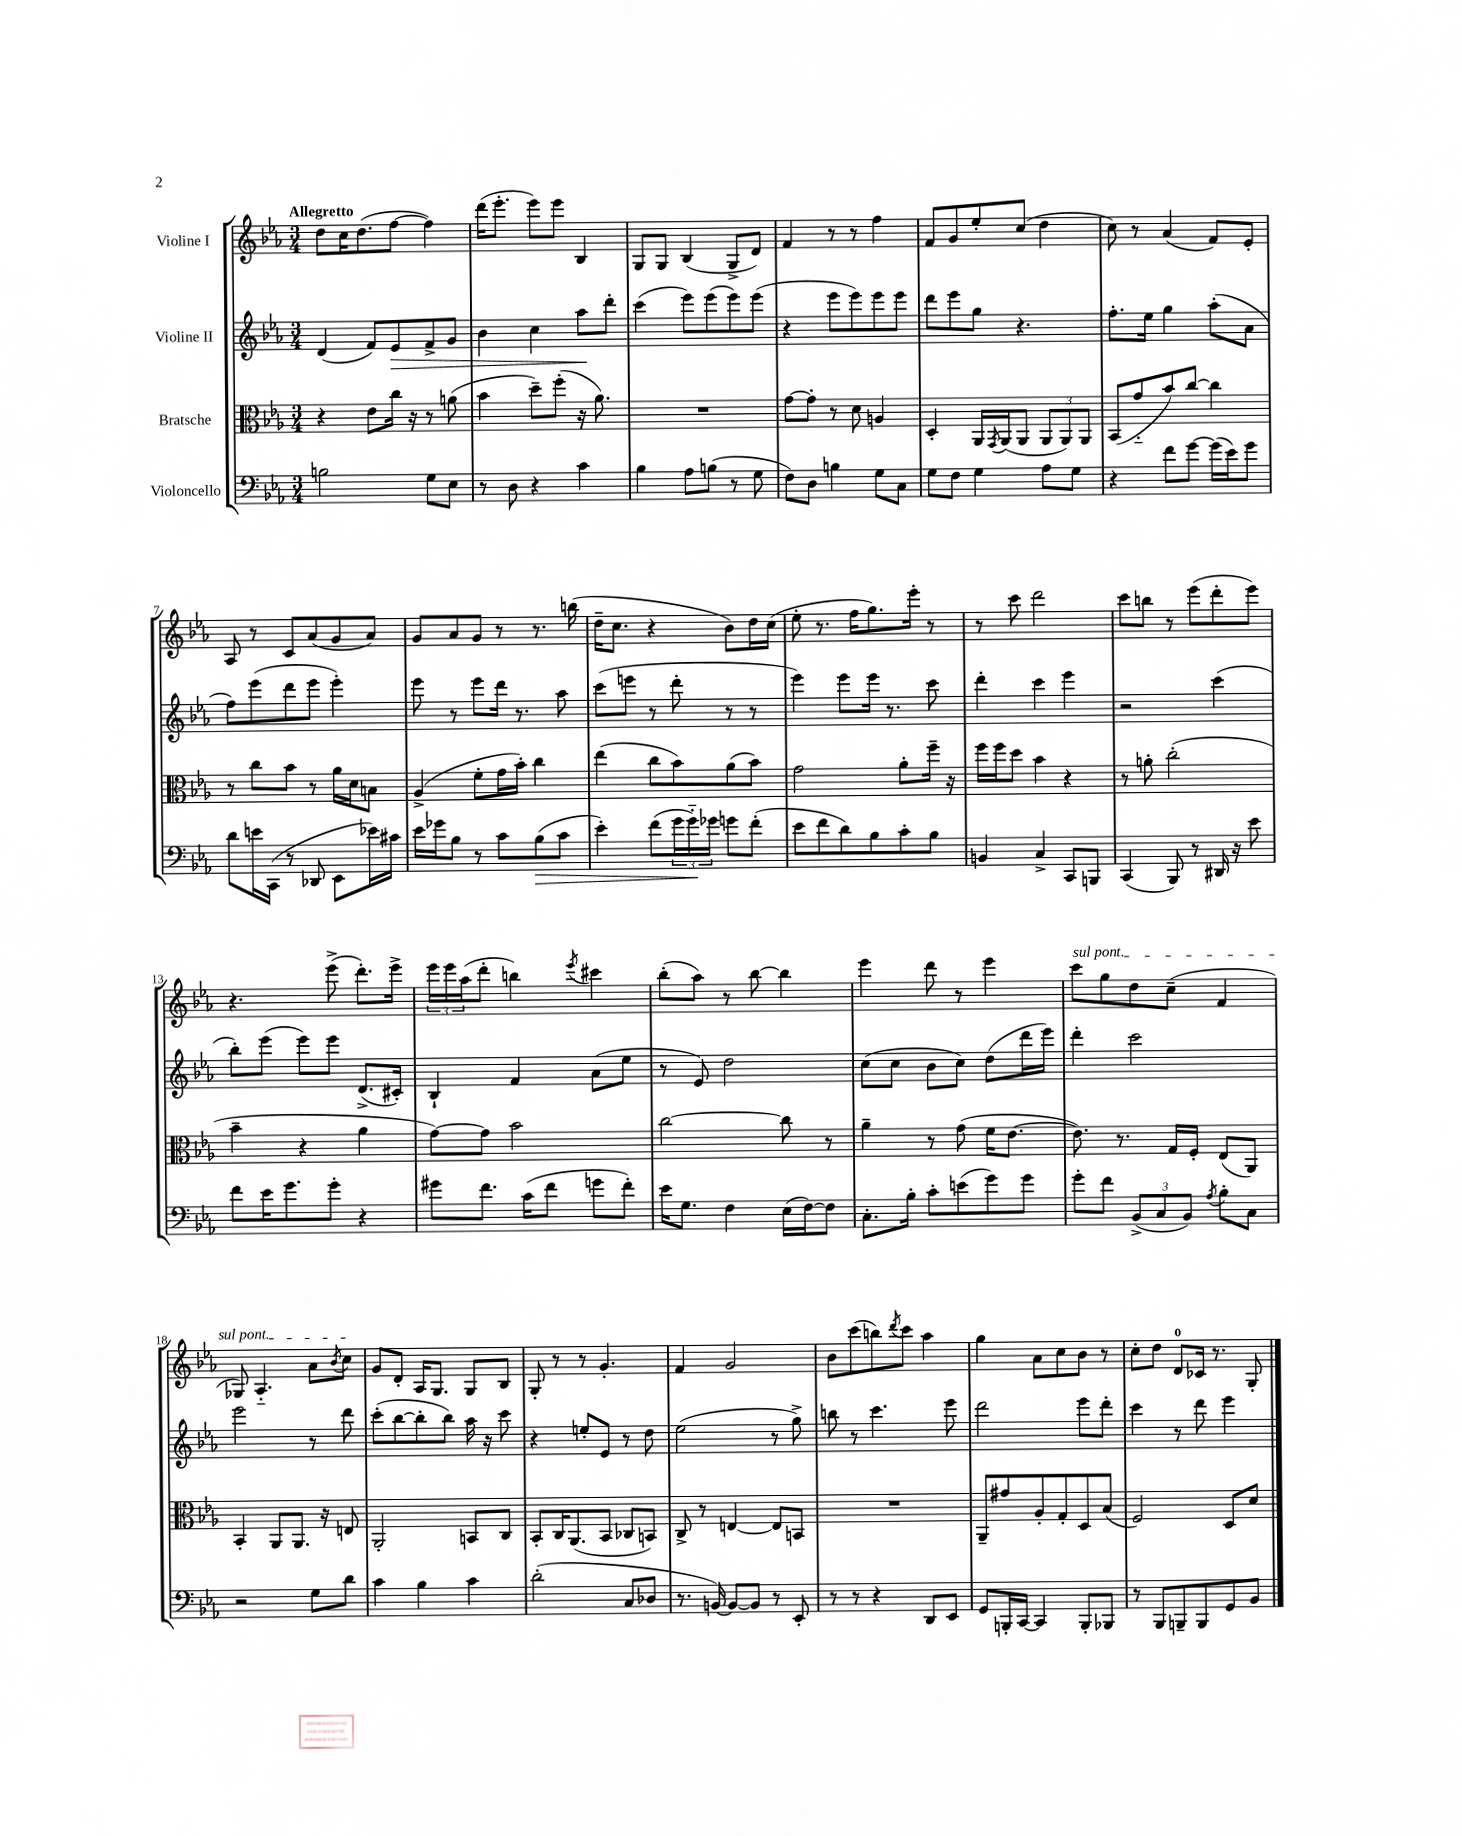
<<
\new StaffGroup <<
\new Staff = "s0" \with { instrumentName = "Violine I" } {
    \clef treble \key ees \major \numericTimeSignature \time 3/4 \tempo "Allegretto"
    d''8 c''16 d''8.( f''8~ f''4) |
    d'''16( ees'''8.-. ees'''8) ees'''8 bes4 |
    g8 g8 bes4( g8-> d'8) |
    f'4 r8 r8 f''4 |
    f'8 g'8 ees''8-. c''8( d''4 |
    c''8) r8 aes'4( f'8) ees'8-. |
    aes8 r8 c'8 aes'8( g'8 aes'8) |
    g'8 aes'8 g'8 r8 r8. b''16( |
    d''16-- c''8. r4 bes'8) d''16 c''16( |
    ees''8-. r8. f''16 g''8.) ees'''16-. r8 |
    r8 c'''8 d'''2 |
    c'''8 b''8 r8 ees'''8( d'''8-. ees'''8) |
    r4. ees'''8->( d'''8.-.) ees'''16-> |
    \tuplet 3/2 { ees'''16 ees'''16 aes''16( } d'''8-. b''4) \acciaccatura { ees'''8 } cis'''4 |
    bes''8-.( aes''8) r8 bes''8~ bes''4 |
    ees'''4 d'''8 r8 ees'''4 |
    \once \override TextSpanner.bound-details.left.text = \markup { \italic "sul pont." } c'''8\startTextSpan g''8 d''8 c''8--( f'4 |
    ges8) aes4.-_ aes'8 \acciaccatura { bes'8 } c''8\stopTextSpan |
    g'8 d'8-. aes16 g8. g8 bes8 |
    g8-. r8 r8 g'4.-. |
    f'4 g'2 |
    bes'8 c'''8( b''8) \acciaccatura { d'''8 } c'''8 aes''4 |
    g''4 aes'8 c''8 bes'8 r8 |
    c''8-. d''8 d'8-0 ces'16 r8. g8-. \bar "|." |
}
\new Staff = "s1" \with { instrumentName = "Violine II" } {
    \clef treble \key ees \major \numericTimeSignature \time 3/4
    d'4( f'8) ees'8\> f'8-> g'8 |
    bes'4 c''4 aes''8\! d'''8-. |
    c'''4( ees'''8) ees'''8( ees'''8) ees'''8( |
    r4 ees'''8 ees'''8) ees'''8 ees'''8 |
    d'''8 ees'''8 g''8 r4. |
    f''8.-. ees''16 g''4 aes''8-.( aes'8 |
    f''8) ees'''8( d'''8 ees'''8 ees'''4-.) |
    ees'''8 r8 ees'''8 d'''16 r8. aes''8 |
    c'''8( e'''8 r8 d'''8-. r8 r8 |
    ees'''4) ees'''8 ees'''16 r8. c'''8 |
    d'''4-. c'''4 ees'''4 |
    r2 c'''4( |
    bes''8-.) ees'''8( ees'''8) ees'''8 d'8.->( cis'16-.) |
    bes4-! f'4 aes'8( ees''8 |
    r8 ees'8) d''2 |
    c''8( c''8 bes'8 c''8) d''8( d'''16 ees'''16) |
    d'''4-. c'''2 |
    ees'''2 r8 d'''8 |
    c'''8-.( bes''8~ bes''8-. bes''8) aes''16 r16 c'''8 |
    r4 e''8-. ees'8 r8 d''8 |
    ees''2( r8 g''8->) |
    b''8 r8 c'''4. ees'''8 |
    d'''2 ees'''8 d'''8-. |
    c'''4 r8 d'''8 ees'''4 \bar "|." |
}
\new Staff = "s2" \with { instrumentName = "Bratsche" } {
    \clef alto \key ees \major \numericTimeSignature \time 3/4
    r4 ees'8 c''16 r16 r8 a'8( |
    bes'4 d''8--) f''8-.( r16 aes'8.) |
    R2. |
    g'8~ g'8-. r8 d'8 a4 |
    d4-. aes,16 \acciaccatura { g,8 } aes,16( aes,8 \tuplet 3/2 { aes,8 aes,8) aes,8 } |
    bes,8( g'8-_ bes'8) c''8~ c''4 |
    r8 c''8 bes'8 r8 aes'16 d'16 b8 |
    aes4->( f'8-. g'16 bes'16-.) c''4 |
    ees''4( c''8 bes'8) aes'8( bes'8) |
    g'2 aes'8-. f''16-- r16 |
    f''16 f''16 d''8 bes'4 r4 |
    r8 a'8-. c''2-.( |
    bes'4-- r4 aes'4 |
    g'8~) g'8 bes'2 |
    c''2~ c''8 r8 |
    aes'4-- r8 g'8( f'16 ees'8.~ |
    ees'8.) r8. g16 f16-. ees8( aes,8) |
    bes,4-. aes,8 aes,8. r16 e8 |
    aes,2-. b,8 c8 |
    bes,8-. c16 aes,8.( bes,8 ces8 b,8) |
    c8-> r8 e4~ e8 b,8 |
    R2. |
    aes,8-- gis'8 aes8-. g8-. d8 bes8( |
    f2) d8 d'8 \bar "|." |
}
\new Staff = "s3" \with { instrumentName = "Violoncello" } {
    \clef bass \key ees \major \numericTimeSignature \time 3/4
    b2 g8 ees8 |
    r8 d8 r4 c'4 |
    bes4 aes8 b8( r8 g8 |
    f8) d8 b4 g8 c8 |
    g8 f8 g4 aes8 g8 |
    r4 f'8 g'8~ g'16( ees'16) g'8 |
    d'8 e'16 c,16( r8 des,8 ees,8 ees'16) cis'16 |
    ees'16 ges'16 bes8 r8 c'8 bes8\>( c'8 |
    ees'4-.) f'8( \tuplet 3/2 { g'16 g'16-_\!) ges'16 } g'8 f'8-.( |
    ees'8 f'8 d'8) bes8 c'8-. bes8 |
    b,4 c4-> c,8 b,,8 |
    c,4( bes,,8) r8 dis,16 r16 ees'8 |
    f'8 ees'16 g'8. g'8-. r4 |
    gis'8 f'8. c'16( f'8 g'8 f'8-.) |
    ees'16 g8. f4 ees16( f16~) f8 |
    c8.-. bes16-. c'8-. e'8( g'8) g'8 |
    g'8-. f'8 \tuplet 3/2 { bes,8->( c8 bes,8) } \acciaccatura { aes8 } bes8-. c8 |
    r2 g8 d'8 |
    c'4 bes4 c'4 |
    d'2-.( c8 des8 |
    r8. b,16~) b,8~ b,8 r8 ees,8-. |
    r8 r8 r4 d,8 ees,8 |
    g,8 b,,16-. c,16~ c,4 b,,8-. bes,,8 |
    r8 bes,,8 b,,8-- b,,8 g,8 bes,8 \bar "|." |
}
>>
>>
